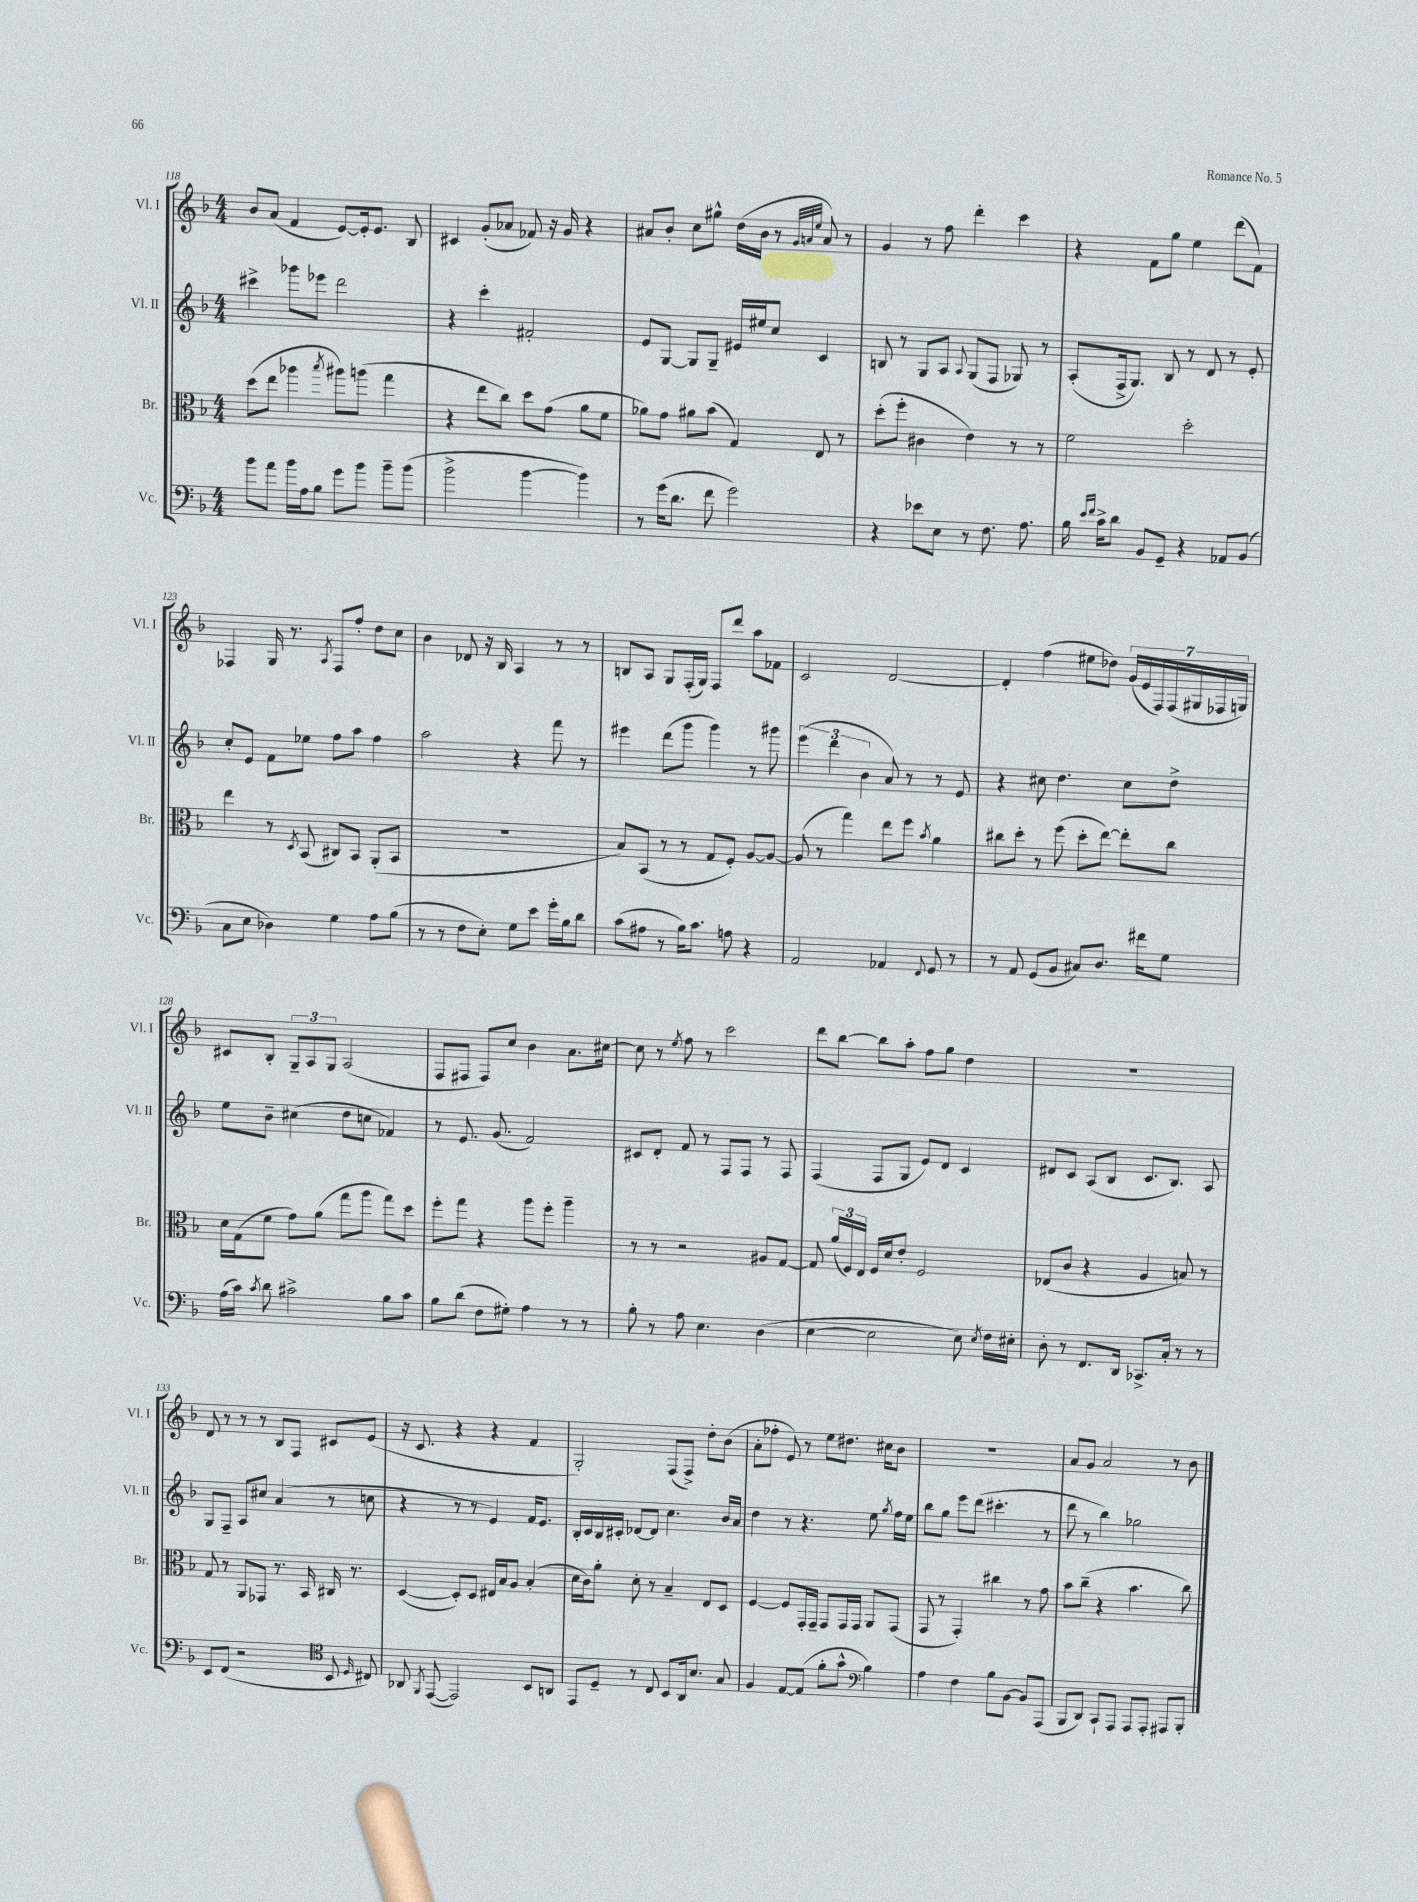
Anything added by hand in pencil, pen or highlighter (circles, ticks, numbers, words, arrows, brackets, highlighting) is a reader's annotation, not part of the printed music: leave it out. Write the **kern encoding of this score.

**kern	**kern	**kern	**kern
*part4	*part3	*part2	*part1
*staff4	*staff3	*staff2	*staff1
*I"Vc.	*I"Br.	*I"Vl. II	*I"Vl. I
*I'Vc.	*I'Br.	*I'Vl. II	*I'Vl. I
*clefF4	*clefC3	*clefG2	*clefG2
*k[b-]	*k[b-]	*k[b-]	*k[b-]
*M4/4	*M4/4	*M4/4	*M4/4
=118	=118	=118	=118
8b-\L	(8dd\L	4ccc#X^\	8b-/L
8a\J	8ee\J	.	(8a/J
16b-\LL	4aa-X\	8ggg-X\L	4f/
16A\J	.	.	.
8B-\J	.	8eee-X\J	.
.	8qbb-/	.	.
8g\L	8aa#X\L)	2ddd\	[8e/L)
8b-\J	(8aan\J	.	16e'/k]
.	.	.	8.e/J
8b-~\L	4gg\	.	.
(8b-\J	.	.	8B-/
=119	=119	=119	=119
2b-^\	4r	4r	4c#X/
.	8ee\L	4ccc'\	(8g'/L
.	8cc\J)	.	8a-X/J
[4b-\	8dd\L	2f#X'/	8f-X/)
.	(8g\J	.	16r
.	.	.	16g/
4b-\])	8a\L	.	4r
.	8f\J	.	.
=120	=120	=120	=120
8r	8a-X\L)	8e/L	8a#X/L
(16g\KL	8g\J	[8G/J	8b-'/J
8.d\J	.	.	.
.	8a#X\L	8G/L]	8cc\L
8f\	(8b-\J	8G~/J	8gg#X^^\J
2g\)	4G/)	16e#X/LL	(16dd\LL
.	.	16ee#X/J	16b-\JJ
.	.	8cc/J	8r
.	.	.	32qqg/LLL
.	.	.	32qqan/
.	.	.	32qqee/JJJ
.	8E/	4c/	8a/)
.	8r	.	8r
=121	=121	=121	=121
4r	(8dd'\L	8Bn/	4g/
.	8ff'\J	8r	.
8e-X\L	4c#X\	8G/L	8r
8E\J	.	8A/J	8ff\
.	.	8qqA/	.
8r	4e\)	(8G/L	4ddd'\
8.F\	.	8F/J	.
.	8r	8G-X/)	4ccc\
8.A\	.	.	.
.	8r	8r	.
=122	=122	=122	=122
16B-\	2f\	(8A'/L	4r
16qqe/LL	.	.	.
16qqf/JJ	.	.	.
16c^\KL	.	.	.
8d\J	.	16F^/k	.
.	.	8.G/J)	.
8BB-/L	.	.	8f\L
8GG~/J	.	8B-/	8gg\J
4r	2dd'\	8r	4ee\
.	.	8d/	.
8AA-X/L	.	8r	(8ddd\L
(8BB-/J	.	8e'/	8f\J)
!!LO:LB:g=z
=123	=123	=123	=123
8C\L	4ee\	8cc'/L	4F-X/
8E\J	.	8e/J	.
4D-X\)	8r	8f\L	16G/
.	.	.	8.r
.	8qD/	.	.
.	(8BB-/	8ee-X\J	.
.	.	.	8qA/
4G\	8C#X/L)	8ff\L	8F-/L
.	8BB-/J	8aa\J	8ff'/J
8A\L	(8AA'/L	4ff\	8dd\L
(8B-\J	8BB-/J	.	8cc\J
=124	=124	=124	=124
8r	1r	2aa\	4b-\
8r	.	.	.
8F\L	.	.	8d-X/
8E'\J)	.	.	16r
.	.	.	16B-/
8G\L	.	4r	4A/
8e\J	.	.	.
16g'\LL	.	8fff\	8r
16B-\J	.	.	.
8d\J	.	8r	8r
=125	=125	=125	=125
(8c\L	8B-/L)	4eee#X\	8Bn/L
8A#X\J	(8BB-/J	.	8A/J
8r	8r	(8ddd\L	8G/L
16B-\KL)	8r	8ggg\J	(16F'/L
8.c\J	.	.	16G/JJ)
.	8G/L	4ggg\)	8F/L
8An\	8F'/J)	.	8ddd/J
4r	[8A/L	8r	8aa\L
.	8A/J_	8ggg#X\	8f-X\J
=126	=126	=126	=126
2AA/	(8A/]	(6eee\	2c/
.	8r	.	.
.	.	6ddd\	.
.	4gg\)	.	.
.	.	6b-\	.
4AA-X/	8ee\L	8a/)	[2d/
.	8ff\J	8r	.
8qqFF/	8qb-/	.	.
8GG/	4a\	8r	.
8r	.	8e/	.
=127	=127	=127	=127
8r	8cc#X\L	4r	4d'/]
8AA/	8dd'\J	.	.
(8GG/L	8r	8cc#X\	(4ff\
8BB-/J	(8ff\	4.dd\	.
8C#X/L)	8dd'\L	.	8ee#X\L
8.D/J	[8ee\J)	.	8dd-X\J)
.	8ee'\L]	8cc#\L	(28g/LL
.	.	.	28e/
16f#X\KL	.	.	.
.	.	.	28F/)
.	.	.	(28F/
8G\J	8cc#\J	8dd^\J	.
.	.	.	28G#X/
.	.	.	28F-X/
.	.	.	28Gn/JJ)
!!LO:LB:g=z
=128	=128	=128	=128
(16A\LL	16d\LL	8ee\L	8c#X/L
16c\JJ)	(16G\J	.	.
8qc/	.	.	.
8d\	8f\J	8b-~\J	8B-'/J
2c#X^\	8g\L)	(4cc#X\	12G~/L
.	.	.	12A/
.	(8a\J	.	.
.	.	.	12G/J
.	8gg\L	8dd\L	(2A/
.	8aa\J	8ccn\J	.
8B-\L	8gg\L)	4f-X/)	.
8c#\J	8dd\J	.	.
=129	=129	=129	=129
8B-\L	8ff'\L	8r	8F/L
(8d\J	8gg\J	8.e/	8F#X/J
8F\L	4r	.	8F#/L)
.	.	(8.g/	.
8G#X'\J)	.	.	8cc/J
4A\	8aa\L	2f/)	4b-\
.	8ff'\J	.	.
8r	4aa~\	.	8.a\L
8r	.	.	.
.	.	.	[16cc#X\Jk
=130	=130	=130	=130
8B-'\	8r	8c#X/L	8cc#\]
8r	8r	8d'/J	8r
.	.	.	8qee/
8A\	2r	8f/	8ff\
4.E\	.	8r	8r
.	.	8F/L	2ccc\
.	.	8F/J	.
(4D\	8A#X/L	8r	.
.	[8G/J	8F/	.
=131	=131	=131	=131
[4E\	8G/]	(4F/	8ddd\L
.	(24a/LL	.	[8bb-\J
.	24F/)	.	.
.	24E/JJ	.	.
2E\]	16F/LL	8F/L	8bb-\L]
.	16d/J	.	.
.	8e'/J	8G/J	8aa'\J
.	2F/	8e/L)	8ff\L
.	.	8d/J	8gg\J
8E\)	.	4c/	4dd\
8qE/	.	.	.
16F\LL	.	.	.
16E#X'\JJ	.	.	.
=132	=132	=132	=132
8D'\	(8E-X/L	8d#X/L	1r
8r	8c/J	8c/J	.
8.FF/L	4r	(8A/L	.
.	.	8B-/J	.
16DD/Jk	.	.	.
8.CC-X^/L	4A/	8.c/L	.
16C'/Jk	.	8.B-/J)	.
8r	8Bn/)	.	.
8r	8r	8A/	.
!!LO:LB:g=z
=133	=133	=133	=133
8EE/L	8G/	8G/L	8d/
(8FF/J	8r	8F~/J	8r
2r	8AA/L	8A/L	8r
.	8GG-X/J	8cc#X/J	8r
.	8.r	(4a/	8B-/L
.	.	.	8F/J
.	16BB-/	.	.
*clefC4	*	*	*
8BB-/	16C#X/	8r	8c#X/L
.	8.r	.	.
16qqD/	.	.	.
8C#X/)	.	8ccn\	(8e/J
=134	=134	=134	=134
8AA-X/	([4D/	4r	16r
.	.	.	8.c/
8qFF/	.	.	.
([8EE/	.	.	.
2EE/])	8D'/L])	8r	4r
.	8D/J	8r	.
.	16E#X/LL	4e/)	4r
.	16B-/J	.	.
.	8A/J	.	.
8BB-/L	(4B-'/	16f/KL	4f/
.	.	8.e/J	.
8AAn/J	.	.	.
=135	=135	=135	=135
8EE/L	16d\LL	16B-'/LL	2G'/)
.	16c\J)	16c/	.
8D~/J	8a'\J	16B-/	.
.	.	16c#X'/JJ	.
8r	8d'\	[8d-X/L	.
8C/	8r	8d-/J]	.
8BB-/L	4B-~/	4.cc\	(8F/L
16AA/k	.	.	8F^/J)
8.B-/J	.	.	.
.	8E/L	.	8dd'\L
8G/	8D/J	16b-/LL	(8b-\J
.	.	16a/JJ	.
=136	=136	=136	=136
4F/	[4F/	4dd\	8a'\L
.	.	.	8ff-X'\J
[8E/L	8F/L]	8r	8e/)
(8E/J]	16GG'/L	4.r	8r
.	16GG~/JJ	.	.
8f'\L	8GG/L	.	8ee\L
8g^^\J	16GG/L	.	8.dd#X\J
.	16GG/JJ	.	.
*clefF4	*	*	*
4B-\)	8AA/L	8ee\	.
.	.	.	16cc#X\KL
.	.	8qgg/	.
.	(8GG/J	16ff\LL	8b-\J
.	.	16ee\JJ	.
=137	=137	=137	=137
4A\	8GG/	8bb-\L	1r
.	8r	8gg\J	.
4F\	4GG'/)	8eee\L	.
.	.	(8ddd\J	.
8B-\L	4cc#X\	4.ccc#X'\	.
[8BB-\J	.	.	.
8BB-/L]	8r	.	.
(8AAA/J	8g\	8r	.
=138	=138	=138	=138
8BBB-/L	8b-\L	8ddd\	8a/L
8DD/J)	(8cc~\J	8r	8g/J
8CC`/L	4r	4bb-\)	2a/
8AAA/J	.	.	.
8AAA/L	4.b-\	2gg-X\	.
8AAA'/J	.	.	.
8AAA#X/L	.	.	8r
8BBB-'/J	8cc\)	.	8b-\
==	==	==	==
*-	*-	*-	*-
